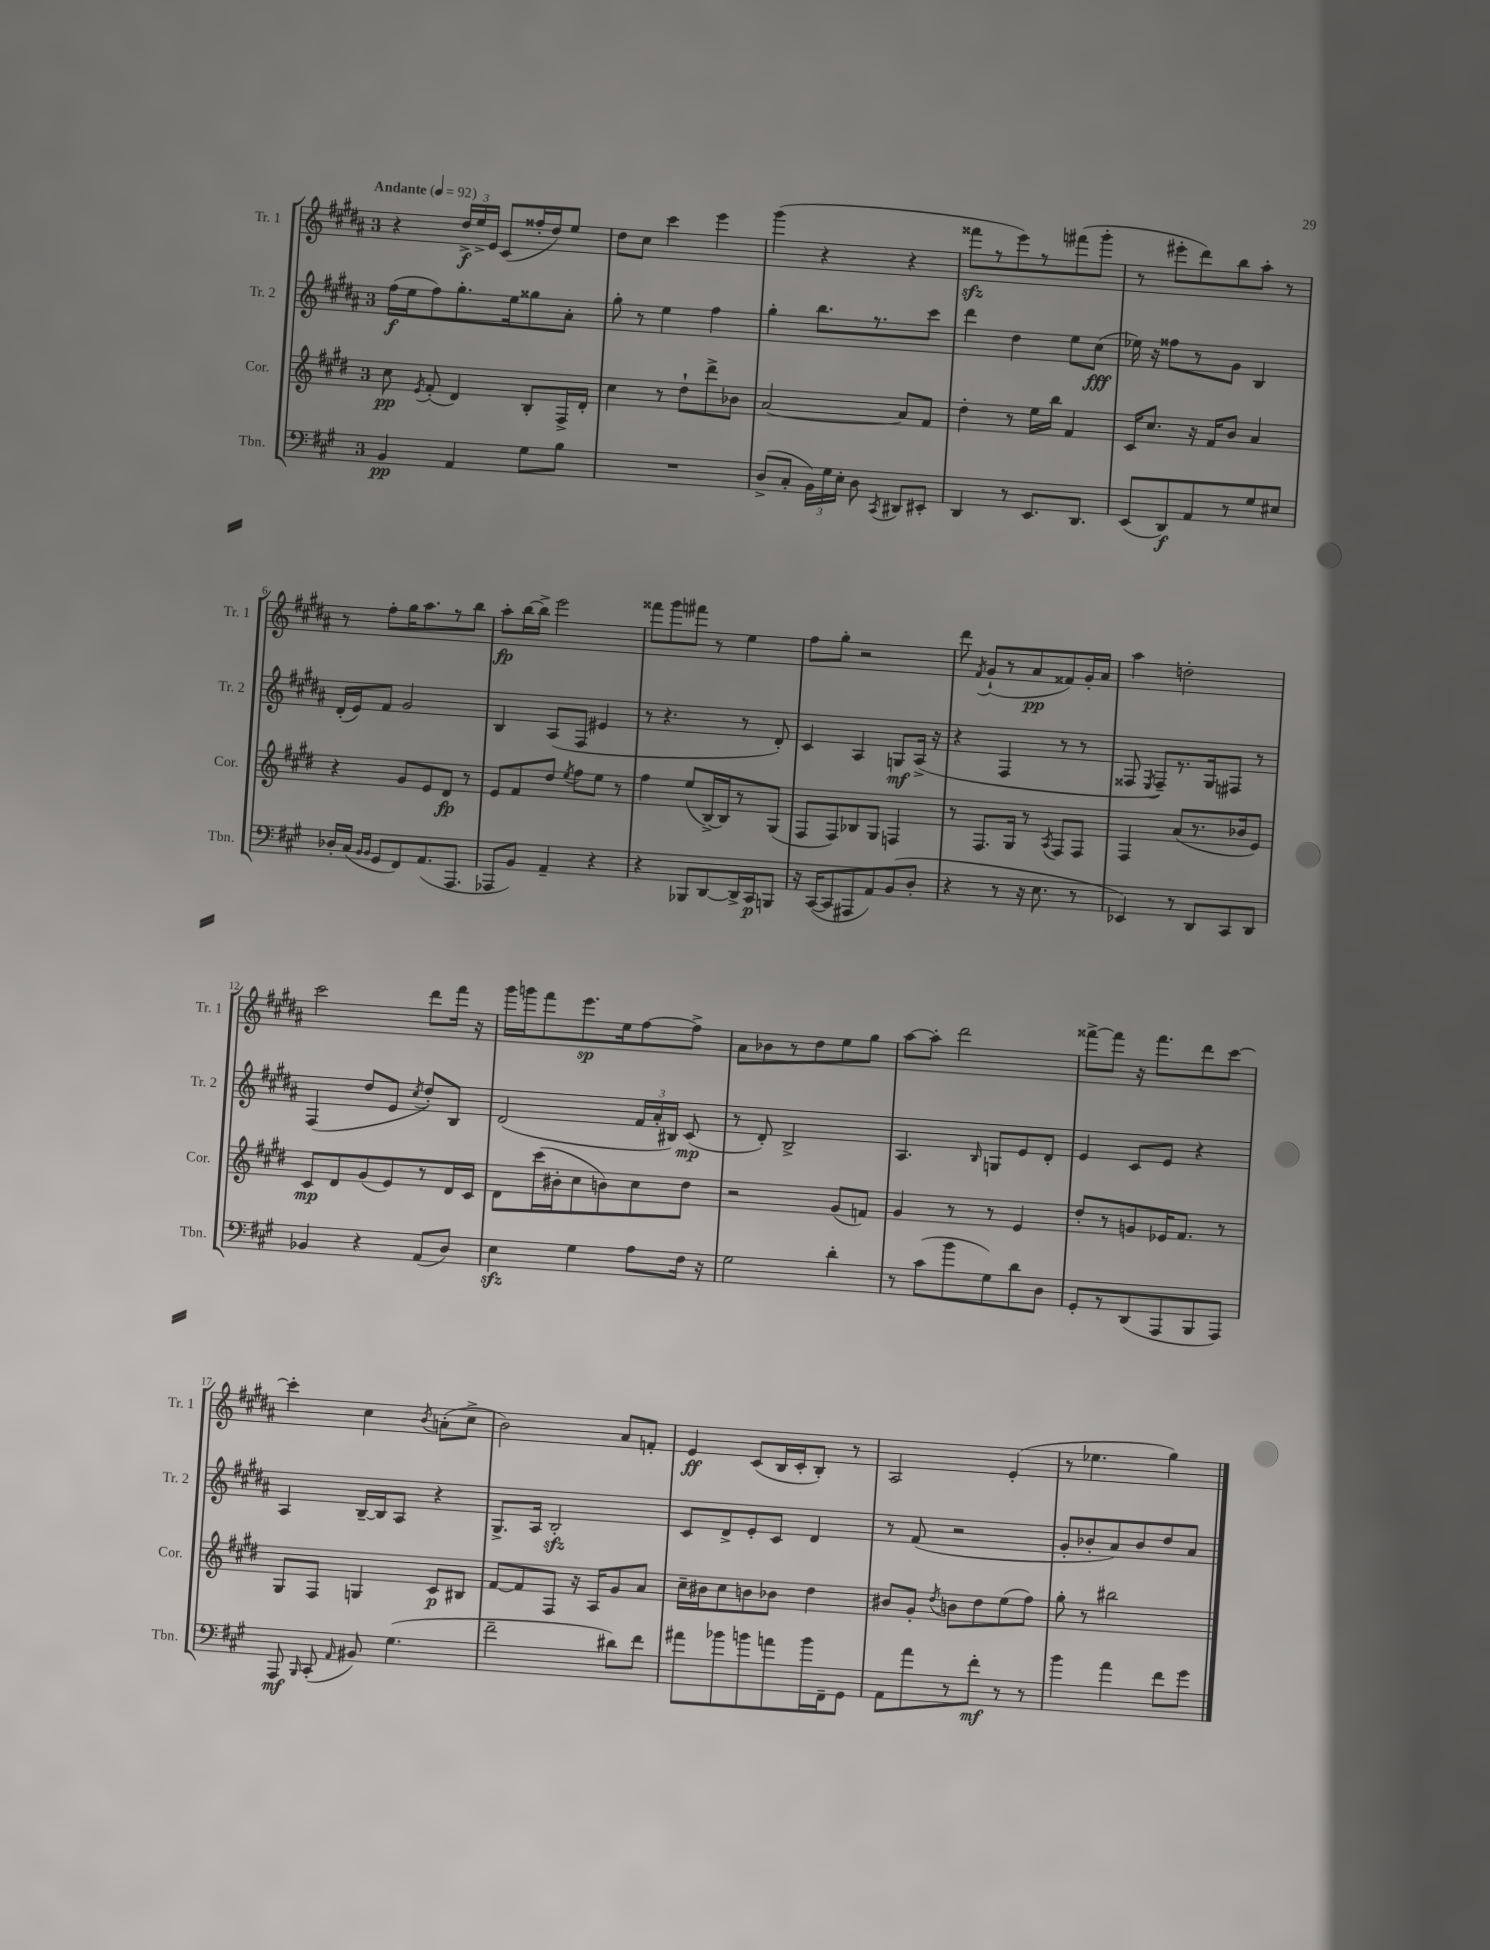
<<
\new StaffGroup <<
\new Staff = "s0" \with { instrumentName = "Tr. 1" shortInstrumentName = "Tr. 1" } {
    \clef treble \key b \major \once \override Staff.TimeSignature.style = #'single-digit \time 3/4 \tempo "Andante" 4 = 92
    \autoBeamOff r4 \tuplet 3/2 { dis''16[->\f e''16-> e'16] } cis'8[( fisis''16-. dis''16) e''8] |
    dis''8[ cis''8] cis'''4 e'''4 |
    gis'''4( r4 r4 |
    fisis'''8[\sfz r8 e'''8) r8 fis'''8( gis'''8]-. |
    r8 eis'''8[-. dis'''8) b''8 ais''8]-. r8 |
    r8 fis''8[-. gis''16 ais''8. r8 b''8] |
    ais''8[-.\fp b''16~ b''16]-> e'''2 |
    fisis'''8[ gis'''8 fis'''8] r8 e''4 |
    fis''8[ gis''8]-. r2 |
    dis'''8 \acciaccatura { fis'8 } gis'8[-!( r8 ais'8\pp fisis'8) gis'16-. ais'16] |
    ais''4 d''2-. |
    cis'''2 dis'''8[ fis'''16] r16 |
    gis'''16[ g'''16 fis'''8 e'''8.\sp e''16 fis''8~ fis''8]-> |
    ais'8[ bes'8 r8 dis''8 e''8 gis''8] |
    ais''8[~ ais''8]-. dis'''2 |
    fisis'''8[~-> fisis'''8] r16 fisis'''8.[ dis'''8 cis'''8]~ |
    cis'''4-. cis''4 \acciaccatura { b'8 } a'8[-.( cis''8]-> |
    b'2) ais'8[ f'8]-. |
    e'4\ff cis'8[( b16 cis'16-. b8]-.) r8 |
    ais2 e'4-.( |
    r8 ees''4. gis''4) \bar "|." |
}
\new Staff = "s1" \with { instrumentName = "Tr. 2" shortInstrumentName = "Tr. 2" } {
    \clef treble \key b \major \once \override Staff.TimeSignature.style = #'single-digit \time 3/4
    \autoBeamOff fis''16[\f( e''16 fis''8) gis''8.-. e''16 gisis''8 ais'8]-. |
    gis''8-. r8 e''4 fis''4 |
    gis''4-. b''8.[ r8. cis'''8] |
    dis'''4 dis''4 e''8[ cis''8]\fff( |
    ees''16) r16 fisis''8[ r8 gis'8] b4 |
    dis'16[-.( e'16) fis'8] gis'2 |
    b4 ais8[( fis8] eis'4 |
    r8 r4. r8 dis'8-.) |
    cis'4 ais4 g8[\mf ais16]->( r16 |
    r4 fis4 r8 r8 |
    fisis8 \acciaccatura { e8 } fisis8[--) r8. gis16 fis8] r8 |
    fis4( dis''8[ e'8] \acciaccatura { cis''8 } dis''8[-.) b8] |
    dis'2( \tuplet 3/2 { fis'16[ ais'16-. bis16]) } cis'8\mp( |
    r8 dis'8-.) b2-> |
    ais4. \grace { b16 } g8[ e'8 dis'8]-. |
    e'4 cis'8[ e'8] r4 |
    ais4 b16[~-- b16 ais8] r4 |
    gis8.[-> ais16] b2-.\sfz |
    cis'8[ dis'8-> e'8-. cis'8] dis'4 |
    r8 fis'8( r2 |
    gis'8[-. bes'8-. ais'8) bes'8 dis''8 ais'8] \bar "|." |
}
\new Staff = "s2" \with { instrumentName = "Cor." shortInstrumentName = "Cor." } {
    \clef treble \key e \major \once \override Staff.TimeSignature.style = #'single-digit \time 3/4
    \autoBeamOff cis''8\pp \acciaccatura { e'8 } fis'8-.( dis'4) b8[-. fis16-> dis'16]-. |
    cis''4 r8 dis''8[-! dis'''8-> bes'8] |
    a'2~ a'8[ fis'8] |
    dis''4-. r8 e''16[ b''16] fis'4 |
    cis'16[ cis''8.] r16 fis'16[ b'8] a'4 |
    r4 gis'8[ e'8 dis'8]\fp r8 |
    e'8[ fis'8 dis''8] \acciaccatura { e''8 } fis''8[ e''8] r8 |
    fis''4 e''8[( b16~->) b16 r8 gis8]( |
    fis8[ fis8) bes8 gis8] f4 |
    r8 fis8.[ gis16] r8 \acciaccatura { a8 } fis8[ fis8] |
    fis4 a'8[( r8. bes'16 e'8]) |
    cis'8[\mp dis'8 gis'8( e'8) r8 dis'16 cis'16] |
    dis'8[ cis'''16( bis'16-. cis''8 b'8) cis''8 dis''8] |
    r2 gis'8[( f'8]) |
    gis'4 r8 r8 e'4 |
    dis''8[-. r8 g'8 ees'16 fis'8.] r8 |
    gis8[ fis8] g4 cis'8[\p bis8] |
    fis'8[~ fis'8 fis8] r16 a16[ gis'8 a'8] |
    cis''16[-- bis'16 cis''8 b'8 bes'8] dis''4 |
    bis'8[ gis'8]-. \acciaccatura { dis''8 } b'8[ dis''8 e''8( fis''8]) |
    gis''8-. r8 bis''2 \bar "|." |
}
\new Staff = "s3" \with { instrumentName = "Tbn." shortInstrumentName = "Tbn." } {
    \clef bass \key a \major \once \override Staff.TimeSignature.style = #'single-digit \time 3/4
    \autoBeamOff b,4\pp a,4 gis8[ b8] |
    R2. |
    d8[->( cis8]-. \tuplet 3/2 { b,16[) gis16 e16]-. } d8 \acciaccatura { cis,8 } dis,8[ eis,8]-. |
    d,4 r8 e,8.[ d,8.] |
    e,8[( d,8\f) a,8 r8 gis8 eis8] |
    des16[-. cis16]( \grace { b,16[ b,16] } gis,8[ fis,8) a,8.( a,,8.] |
    aes,,8[ b,8]) a,4-- r4 |
    r4 bes,,8[ d,8~ d,16-> cis,16\p b,,8] |
    r16 cis,16[~( cis,8 ais,,8 a,8) b,8( d8]-. |
    r4 r8 r16 e8. r8 |
    ees,4) r8 d,8[ cis,8 d,8] |
    bes,4 r4 a,8[( d8]) |
    e4\sfz gis4 a8[ fis16] r16 |
    gis2 d'4-. |
    r8 cis'8[( b'8 gis8) d'8 d8] |
    gis,8[-. r8 d,8( a,,8 b,,8 a,,8]) |
    a,,8\mf \grace { b,,16 } cis,8-.( \grace { a,16 } bis,8) gis4.( |
    fis'2-- dis'8[) fis'8] |
    ais'8[ bes'8 b'8 a'8 b'16 fis,16-- gis,8] |
    a,8[ a'8 r8 fis'8]-.\mf r8 r8 |
    b'4 a'4 fis'8[ gis'8] \bar "|." |
}
>>
>>
